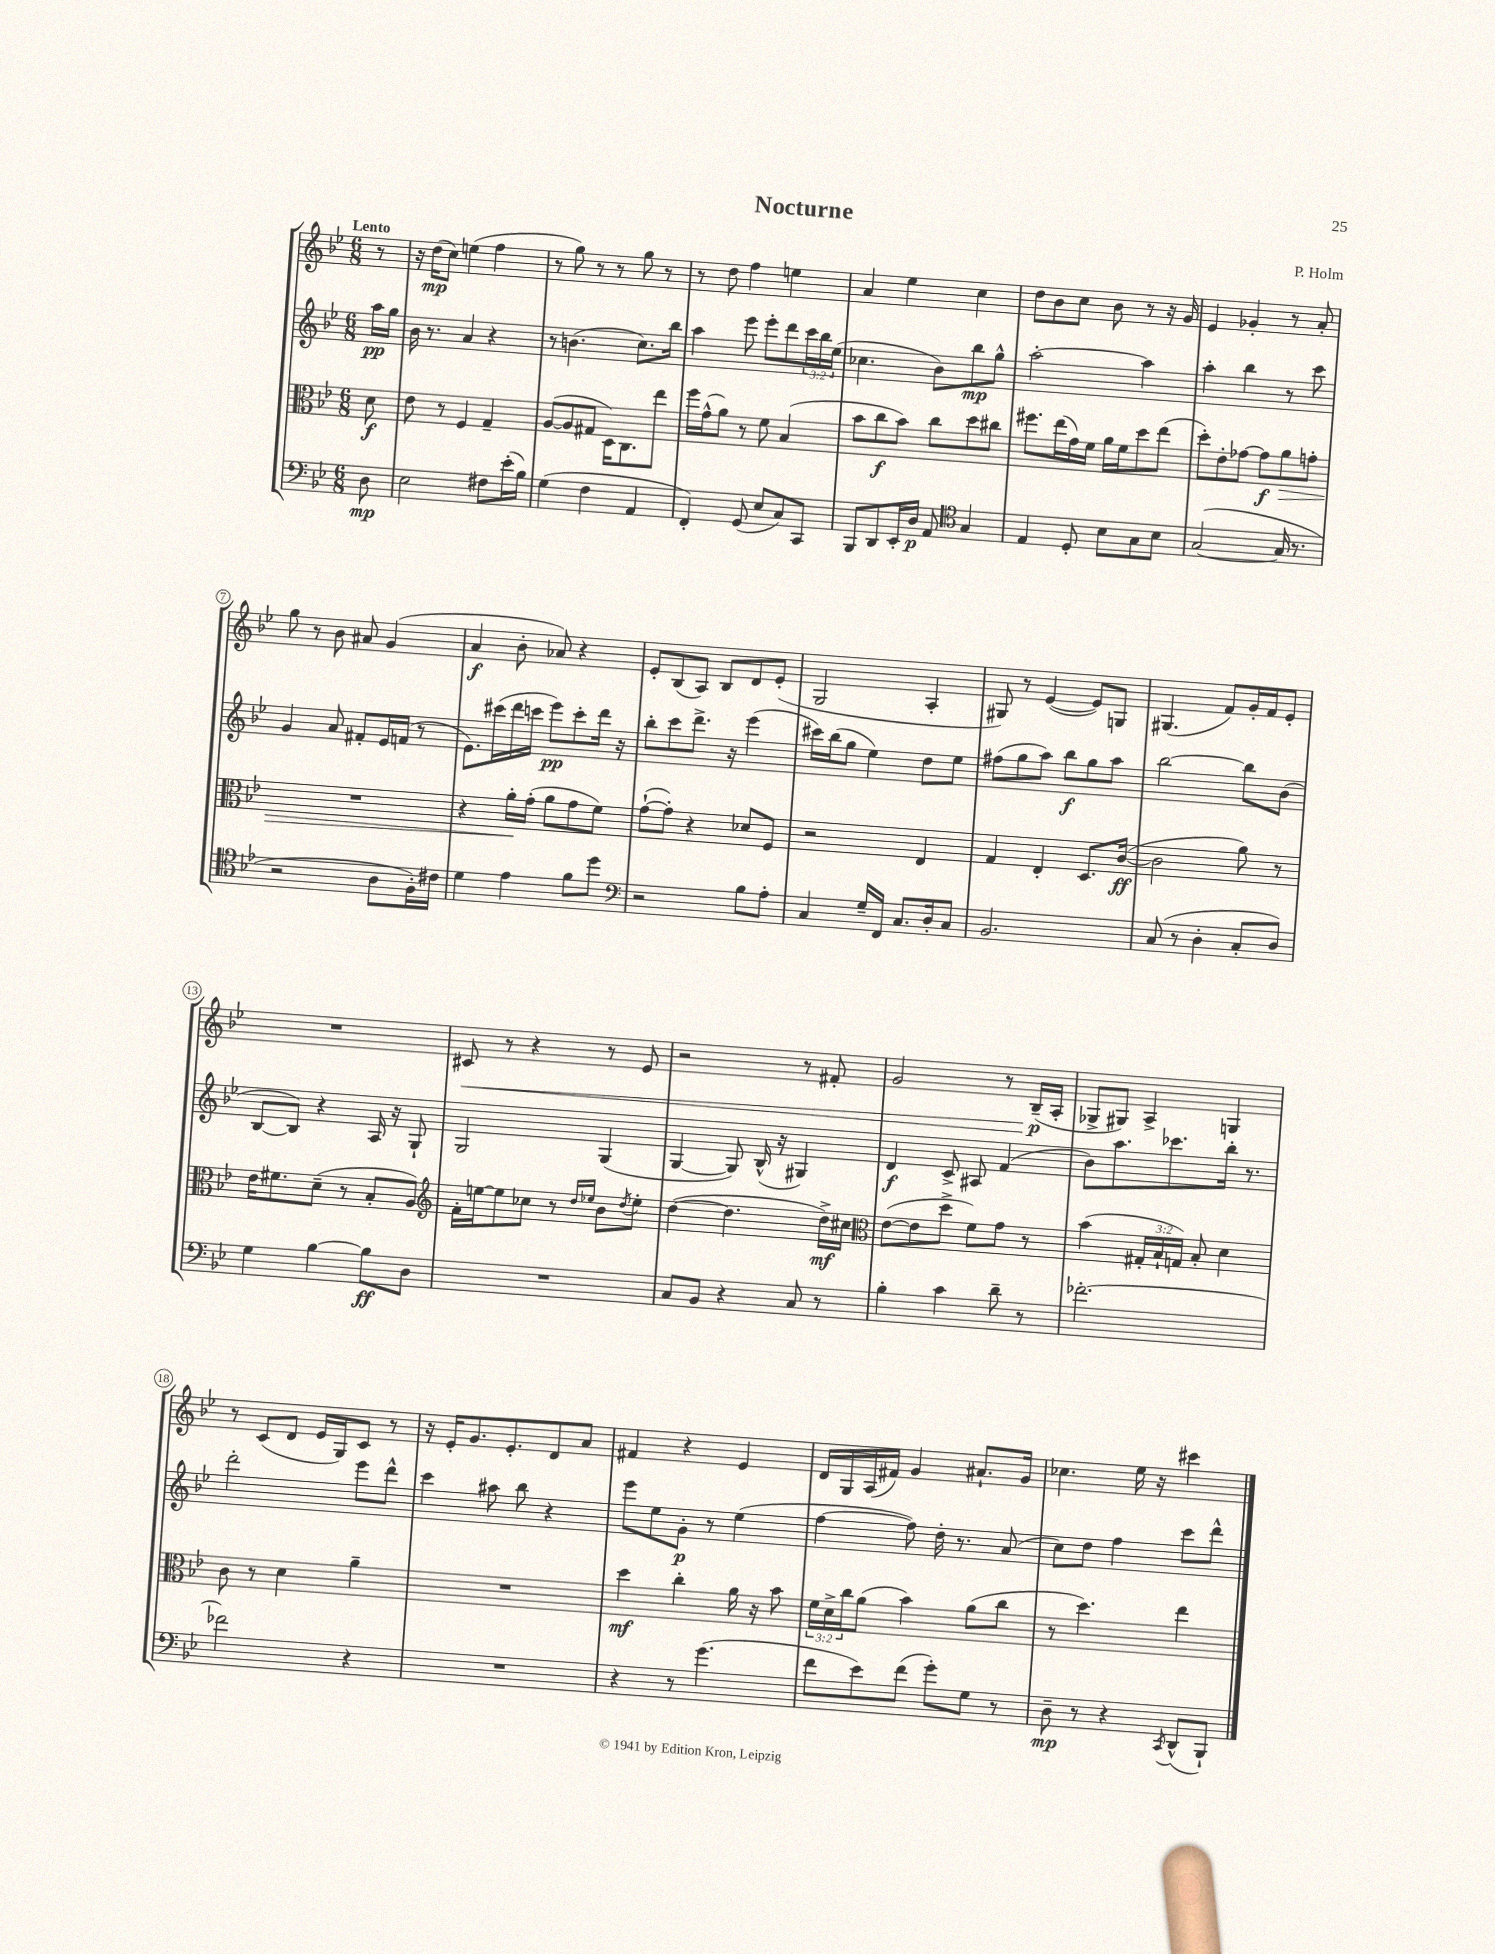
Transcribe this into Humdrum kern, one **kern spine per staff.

**kern	**dynam	**kern	**dynam	**kern	**dynam	**kern	**dynam
*part4	*part4	*part3	*part3	*part2	*part2	*part1	*part1
*staff4	*staff4	*staff3	*staff3	*staff2	*staff2	*staff1	*staff1
*clefF4	*	*clefC3	*	*clefG2	*	*clefG2	*
*k[b-e-]	*	*k[b-e-]	*	*k[b-e-]	*	*k[b-e-]	*
*M6/8	*	*M6/8	*	*M6/8	*	*M6/8	*
=	=	=	=	=	=	=	=
!	!	!	!	!	!	!LO:TX:a:B:t=Lento	!
8D\	mp	8d\	f	16aa\LL	pp	8r	.
.	.	.	.	16gg\JJ	.	.	.
=1	=1	=1	=1	=1	=1	=1	=1
2E-\	.	8e-\	.	16b-\	.	16r	.
.	.	.	.	8.r	.	(16dd\KL	mp
.	.	8r	.	.	.	8cc\J)	.
.	.	4F/	.	4a/	.	(4een\	.
8F#X\L	.	4G~/	.	4r	.	4ff\	.
(16e-'\L	.	.	.	.	.	.	.
16B-\JJ)	.	.	.	.	.	.	.
=2	=2	=2	=2	=2	=2	=2	=2
(4G\	.	([8A/L	.	8r	.	8r	.
.	.	8A/]	.	(4.bn\	.	8gg\)	.
4F\	.	8G#X/J	.	.	.	8r	.
.	.	16D\KL)	.	.	.	8r	.
.	.	8.C\	.	.	.	.	.
4AA/	.	.	.	8.cc\L)	.	8gg\	.
.	.	8ee-\J	.	.	.	8r	.
.	.	.	.	16bb-\Jk	.	.	.
=3	=3	=3	=3	=3	=3	=3	=3
4FF'/)	.	16ff\LL	.	4aa\	.	8r	.
.	.	(16g^^\J	.	.	.	.	.
.	.	8a\J)	.	.	.	8dd\	.
(8GG/	.	8r	.	8eee-\	.	4ff\	.
8E-/L	.	8f\	.	8eee-'\L	.	.	.
8C/)	.	(4B-/	.	8ddd\	.	4een\	.
8CC/J	.	.	.	24ccc\L	.	.	.
.	.	.	.	24bb-\	.	.	.
.	.	.	.	(24ee-\JJ	.	.	.
=4	=4	=4	=4	=4	=4	=4	=4
8BBB-/L	.	8b-\L	.	4.cc-X\	.	4a/	.
8DD/	.	8cc\	f	.	.	.	.
16EE-'/L	.	8b-\J)	.	.	.	4ee-\	.
16D/JJ	p	.	.	.	.	.	.
8AA/	.	8cc\L	.	8b-\L)	.	.	.
*clefC4	*	*	*	*	*	*	*
4G/	.	8dd\	.	8bb-\	mp	4cc\	.
.	.	8cc#X\J	.	8gg^^\J	.	.	.
=5	=5	=5	=5	=5	=5	=5	=5
4E-/	.	8.ff#X\L	.	[2aa'\	.	8dd\L	.
.	.	.	.	.	.	8b-\	.
.	.	(16ee-\L	.	.	.	.	.
8D'/	.	16g\)	.	.	.	8cc\J	.
.	.	16f\JJ	.	.	.	.	.
8B-\L	.	16a\LL	.	.	.	8b-\	.
.	.	16f\J	.	.	.	.	.
8G\	.	8dd\	.	4aa\]	.	8r	.
8B-\J	.	(8ee-\J	.	.	.	16r	.
.	.	.	.	.	.	16g/	.
=6	=6	=6	=6	=6	=6	=6	=6
([2G/	.	8dd'\L)	.	4aa'\	.	4e-/	.
.	.	8e-'\	.	.	.	.	.
.	.	[8g-X\J	.	4bb-\	.	4g-X'/	.
.	.	8g-\L]	f	.	.	.	.
!	!	!	!LO:HP:b	!	!	!	!
16G/]	.	8a\	>	8r	.	8r	.
8.r	.	.	.	.	.	.	.
.	.	8gn'\J	.	8ccc\	.	8a'/	.
!!LO:LB:g=z
=7	=7	=7	=7	=7	=7	=7	=7
2r	.	2.r	.	4g/	.	8gg\	.
.	.	.	.	.	.	8r	.
.	.	.	.	8a/	.	8b-\	.
.	.	.	.	8f#X'/L	.	8a#X/	.
8A\L	.	.	.	16e-/L	.	(4g/	.
.	.	.	.	(16fn/JJ	.	.	.
16F'\L)	.	.	.	8r	.	.	.
16c#X\JJ	.	.	.	.	.	.	.
=8	=8	=8	=8	=8	=8	=8	=8
4d\	.	4r	.	8.e-\L)	.	4a/	f
.	.	.	.	(16ccc#X\L	.	.	.
4e-\	.	16a'\LL	.	16ddd\	.	8b-'\	.
.	.	(16g'\JJ	]	16cccn\JJ	.	.	.
.	.	8a\L	.	8eee-\L)	pp	8a-X/)	.
8f\L	.	8g\	.	8ccc'\	.	4r	.
8dd\J	.	8f\J)	.	16ddd\Jk	.	.	.
.	.	.	.	16r	.	.	.
=9	=9	=9	=9	=9	=9	=9	=9
*clefF4	*	*	*	*	*	*	*
2r	.	([8g`\L	.	8bb-'\L	.	8e-'/L	.
.	.	8g'\J])	.	8ccc\	.	(8B-/	.
.	.	4r	.	8.ddd^\J	.	8A/J)	.
.	.	.	.	.	.	8B-/L	.
.	.	.	.	16r	.	.	.
8B-\L	.	8d-X/L	.	(4eee-\	.	8d/	.
8A'\J	.	8F/J	.	.	.	(8e-'/J	.
=10	=10	=10	=10	=10	=10	=10	=10
4C/	.	2r	.	16ccc#X\LL)	.	2G/	.
.	.	.	.	(16bb-\J	.	.	.
.	.	.	.	8gg\J	.	.	.
16G~/LL	.	.	.	4ee-\)	.	.	.
16FF/JJ	.	.	.	.	.	.	.
8.C/L	.	.	.	.	.	.	.
.	.	4E-/	.	8dd\L	.	4A'/	.
16D'/k	.	.	.	.	.	.	.
8C/J	.	.	.	8ee-\J	.	.	.
=11	=11	=11	=11	=11	=11	=11	=11
2.BB-/	.	4G/	.	(8ff#X\L	.	8G#X/)	.
.	.	.	.	8gg\	.	8r	.
.	.	4E-'/	.	8aa\J)	.	([4e-/	.
.	.	.	.	8bb-\L	f	.	.
.	.	8.D/L	.	8gg\	.	8e-/L])	.
.	.	.	.	8aa\J	.	8Gn/J	.
.	.	([16c/Jk	ff	.	.	.	.
=12	=12	=12	=12	=12	=12	=12	=12
(8C/	.	2c\]	.	[2bb-\	.	(4.G#X/	.
8r	.	.	.	.	.	.	.
4D'\	.	.	.	.	.	.	.
.	.	.	.	.	.	8f/L)	.
8C'/L	.	8a\)	.	8bb-\L]	.	16g'/L	.
.	.	.	.	.	.	16f/J	.
8D/J)	.	8r	.	(8b-\J	.	8e-'/J	.
!!LO:LB:g=z
=13	=13	=13	=13	=13	=13	=13	=13
4G\	.	16e-\KL	.	[8B-/L	.	2.r	.
.	.	8.f#X\	.	.	.	.	.
.	.	.	.	8B-/J])	.	.	.
[4B-\	.	(8d~\J	.	4r	.	.	.
.	.	8r	.	.	.	.	.
8B-\L]	ff	8B-'/L	.	16A/	.	.	.
.	.	.	.	16r	.	.	.
8D\J	.	8A/J)	.	8G`/	.	.	.
=14	=14	=14	=14	=14	=14	=14	=14
*	*	*clefG2	*	*	*	*	*
!	!	!	!	!	!	!	!LO:HP:b
2.r	.	16f'\LL	.	2G/	.	8c#X/	<
.	.	[16een\J	.	.	.	.	.
.	.	8ee\]	.	.	.	8r	.
.	.	8cc-X\J	.	.	.	4r	.
.	.	8r	.	.	.	.	.
.	.	16qqdd/LL	.	.	.	.	.
.	.	16qqee-X/JJ	.	.	.	.	.
.	.	8b-\L	.	(4G/	.	8r	.
.	.	8qdd/	.	.	.	.	.
.	.	8ee-'\J	.	.	.	8e-/	.
=15	=15	=15	=15	=15	=15	=15	=15
8C/L	.	([4dd\	.	[4G/	.	2r	.
8BB-/J	.	.	.	.	.	.	.
4r	.	4.dd\]	.	8G/])	.	.	.
.	.	.	.	(16B-^^/	.	.	.
.	.	.	.	16r	.	.	.
8C/	.	.	.	4G#X/)	.	8r	.
8r	.	16dd^\LL)	mf	.	.	8f#X'/	.
.	.	16cc#X\JJ	.	.	.	.	.
=16	=16	=16	=16	=16	=16	=16	=16
*	*	*clefC3	*	*	*	*	*
4B-'\	.	([8e-\L	.	4d/	f	2g/	.
.	.	8e-\]	.	.	.	.	.
4c\	.	8dd^\J	.	8c^/	.	.	.
.	.	8f\L)	.	8A#X/	.	.	.
8d~\	.	8g\J	.	(4f/	.	8r	.
8r	.	8r	.	.	.	(16B-~/LL	p
.	.	.	.	.	.	16A'/JJ	[
=17	=17	=17	=17	=17	=17	=17	=17
[2.f-X'\	.	(4b-\	.	8b-\L)	.	8G-X^/L	.
.	.	.	.	8.aa\	.	8G#X/J)	.
.	.	24G#X'/LL	.	.	.	4A^/	.
.	.	24B-`/	.	.	.	.	.
.	.	.	.	8.ccc-X\	.	.	.
.	.	24Gn/JJ)	.	.	.	.	.
.	.	8B-'/	.	.	.	.	.
.	.	4d\	.	16bb-'\Jk	.	4Gn/	.
.	.	.	.	8.r	.	.	.
!!LO:LB:g=z
=18	=18	=18	=18	=18	=18	=18	=18
2f-X\]	.	8c\	.	2ddd'\	.	8r	.
.	.	8r	.	.	.	(8c/L	.
.	.	4d\	.	.	.	8d/J	.
.	.	.	.	.	.	16e-/LL	.
.	.	.	.	.	.	16G/J)	.
4r	.	4a~\	.	8eee-\L	.	8c/J	.
.	.	.	.	8ddd^^\J	.	8r	.
=19	=19	=19	=19	=19	=19	=19	=19
2.r	.	2.r	.	4ccc\	.	16r	.
.	.	.	.	.	.	16e-'/KL	.
.	.	.	.	.	.	8.g/	.
.	.	.	.	8aa#X\	.	.	.
.	.	.	.	.	.	8.e-'/	.
.	.	.	.	8bb-\	.	.	.
.	.	.	.	4r	.	8d/	.
.	.	.	.	.	.	8a/J	.
=20	=20	=20	=20	=20	=20	=20	=20
4r	.	4dd\	mf	8eee-\L	.	4f#X/	.
.	.	.	.	8ee-\	.	.	.
8r	.	4cc'\	.	8g'\J	p	4r	.
(4.g\	.	.	.	8r	.	.	.
.	.	16a\	.	(4ee-\	.	4e-/	.
.	.	16r	.	.	.	.	.
.	.	8b-\	.	.	.	.	.
=21	=21	=21	=21	=21	=21	=21	=21
8f\L	.	24f\LL	.	[4ff\	.	16d/LL	.
.	.	24d^\	.	.	.	.	.
.	.	.	.	.	.	16G/	.
.	.	24cc\J	.	.	.	.	.
8e-\)	.	(8a\J	.	.	.	(16A/	.
.	.	.	.	.	.	16f#X/JJ)	.
(8f\J	.	4b-\)	.	8ff\])	.	4g/	.
8g'\L)	.	.	.	16dd'\	.	.	.
.	.	.	.	8.r	.	.	.
8G\J	.	(8a\L	.	.	.	8.a#X`/L	.
8r	.	8cc\J	.	(8a/	.	.	.
.	.	.	.	.	.	16g/Jk	.
=22	=22	=22	=22	=22	=22	=22	=22
8D~\	mp	8r	.	8cc\L)	.	4.cc-X\	.
8r	.	4.dd\)	.	8dd\J	.	.	.
4r	.	.	.	4ff\	.	.	.
.	.	.	.	.	.	16ee-\	.
.	.	.	.	.	.	16r	.
8qCC/	.	.	.	.	.	.	.
(8DD^^/L	.	4ee-\	.	8ccc\L	.	4ccc#X\	.
8BBB-`/J)	.	.	.	8ddd^^\J	.	.	.
==	==	==	==	==	==	==	==
*-	*-	*-	*-	*-	*-	*-	*-
